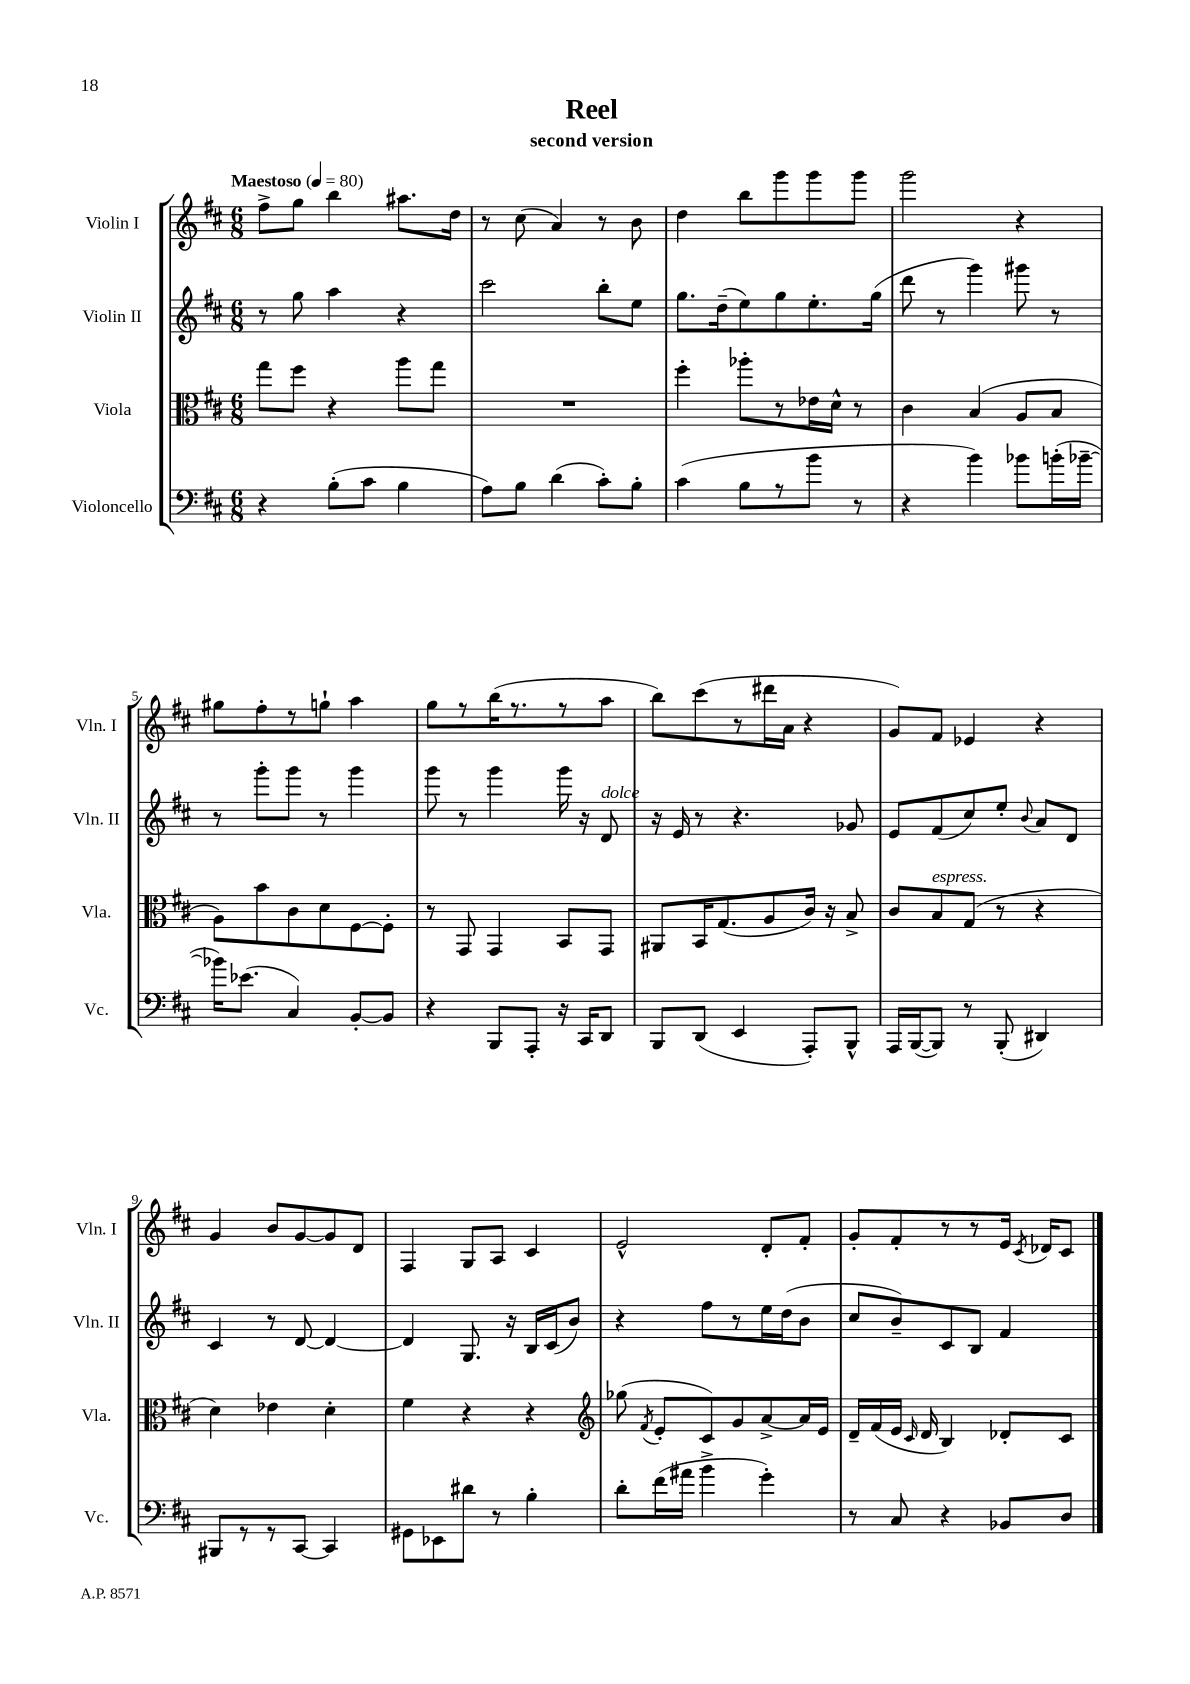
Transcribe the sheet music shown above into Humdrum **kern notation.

**kern	**kern	**kern	**kern
*staff4	*staff3	*staff2	*staff1
*clefF4	*clefC3	*clefG2	*clefG2
*k[f#c#]	*k[f#c#]	*k[f#c#]	*k[f#c#]
*M6/8	*M6/8	*M6/8	*M6/8
*MM80	*MM80	*MM80	*MM80
4r	8gg	8r	8ff#^
.	8ff#	8gg	8gg
(8B'	4r	4aa	4bb
8c#	.	.	.
4B	8aa	4r	8.aa#
.	8gg	.	.
.	.	.	16dd
=	=	=	=
8A)	2.r	2ccc#	8r
8B	.	.	(8cc#
(4d	.	.	4a)
8c#')	.	8bb'	8r
8B'	.	8ee	8b
=	=	=	=
(4c#	4ff#'	8.gg	4dd
.	.	(16dd~	.
8B	8aa-'	8ee)	8bb
8r	8r	8gg	8ggg
8b	16e-	8.ee'	8ggg
.	16d^^	.	.
8r	8r	.	8ggg
.	.	(16gg	.
=	=	=	=
4r	4c#	8ddd	2ggg
.	.	8r	.
4b)	(4B	4ggg)	.
8b-	8A	8ggg#	4r
(16b'	8B	8r	.
[16b-~	.	.	.
=	=	=	=
16b-])	8A)	8r	8gg#
(8.e-	.	.	.
.	8b	8ggg'	8ff#'
4C#)	8c#	8ggg	8r
.	8d	8r	8gg`
[8BB'	[8F#	4ggg	4aa
8BB]	8F#']	.	.
=	=	=	=
4r	8r	8ggg	8gg
.	8GG	8r	8r
8BBB	4GG	4ggg	(16bb
.	.	.	8.r
8AAA'	.	.	.
16r	8BB	16ggg	8r
16CC#	.	16r	.
8DD	8GG	8d	8aa
=	=	=	=
8BBB	8AA#	16r	8bb)
.	.	16e	.
(8DD	16BB	8r	(8ccc#
.	(8.G	.	.
4EE	.	4.r	8r
.	8A	.	16ddd#
.	.	.	16a
8AAA')	16c#)	.	4r
.	16r	.	.
8BBB^^	8B^	8g-	.
=	=	=	=
16AAA	8c#	8e	8g)
([16BBB	.	.	.
8BBB])	8B	(8f#	8f#
8r	(8G	8cc#)	4e-
(8BBB'	8r	8ee'	.
.	.	8qqb	.
4DD#)	4r	8a	4r
.	.	8d	.
=	=	=	=
8BBB#	4d)	4c#	4g
8r	.	.	.
8r	4e-	8r	8b
[8CC#	.	[8d	[8g
4CC#]	4d'	4d_	8g]
.	.	.	8d
=	=	=	=
8GG#	4f#	4d]	4F#
8EE-	.	.	.
8d#	4r	8.G	8G
8r	.	.	8A
.	.	16r	.
4B'	4r	16B	4c#
.	.	(16c#	.
.	.	8b)	.
=	=	=	=
*	*clefG2	*	*
8d'	(8gg-	4r	2e^^
.	8qf#	.	.
(16f#	8e'	.	.
16a#	.	.	.
4b^	8c#)	8ff#	.
.	8g	8r	.
4g')	[8a^	16ee	8d'
.	.	(16dd	.
.	16a]	8b	8f#'
.	16e	.	.
=	=	=	=
8r	16d~	8cc#	8g'
.	(16f#	.	.
8C#	16e	8b~)	8f#'
.	16qqc#	.	.
.	16d	.	.
4r	4B)	8c#	8r
.	.	8B	8r
8BB-	8d-'	4f#	16e
.	.	.	8qc#
.	.	.	16d-
8D	8c#	.	8c#
==	==	==	==
*-	*-	*-	*-
